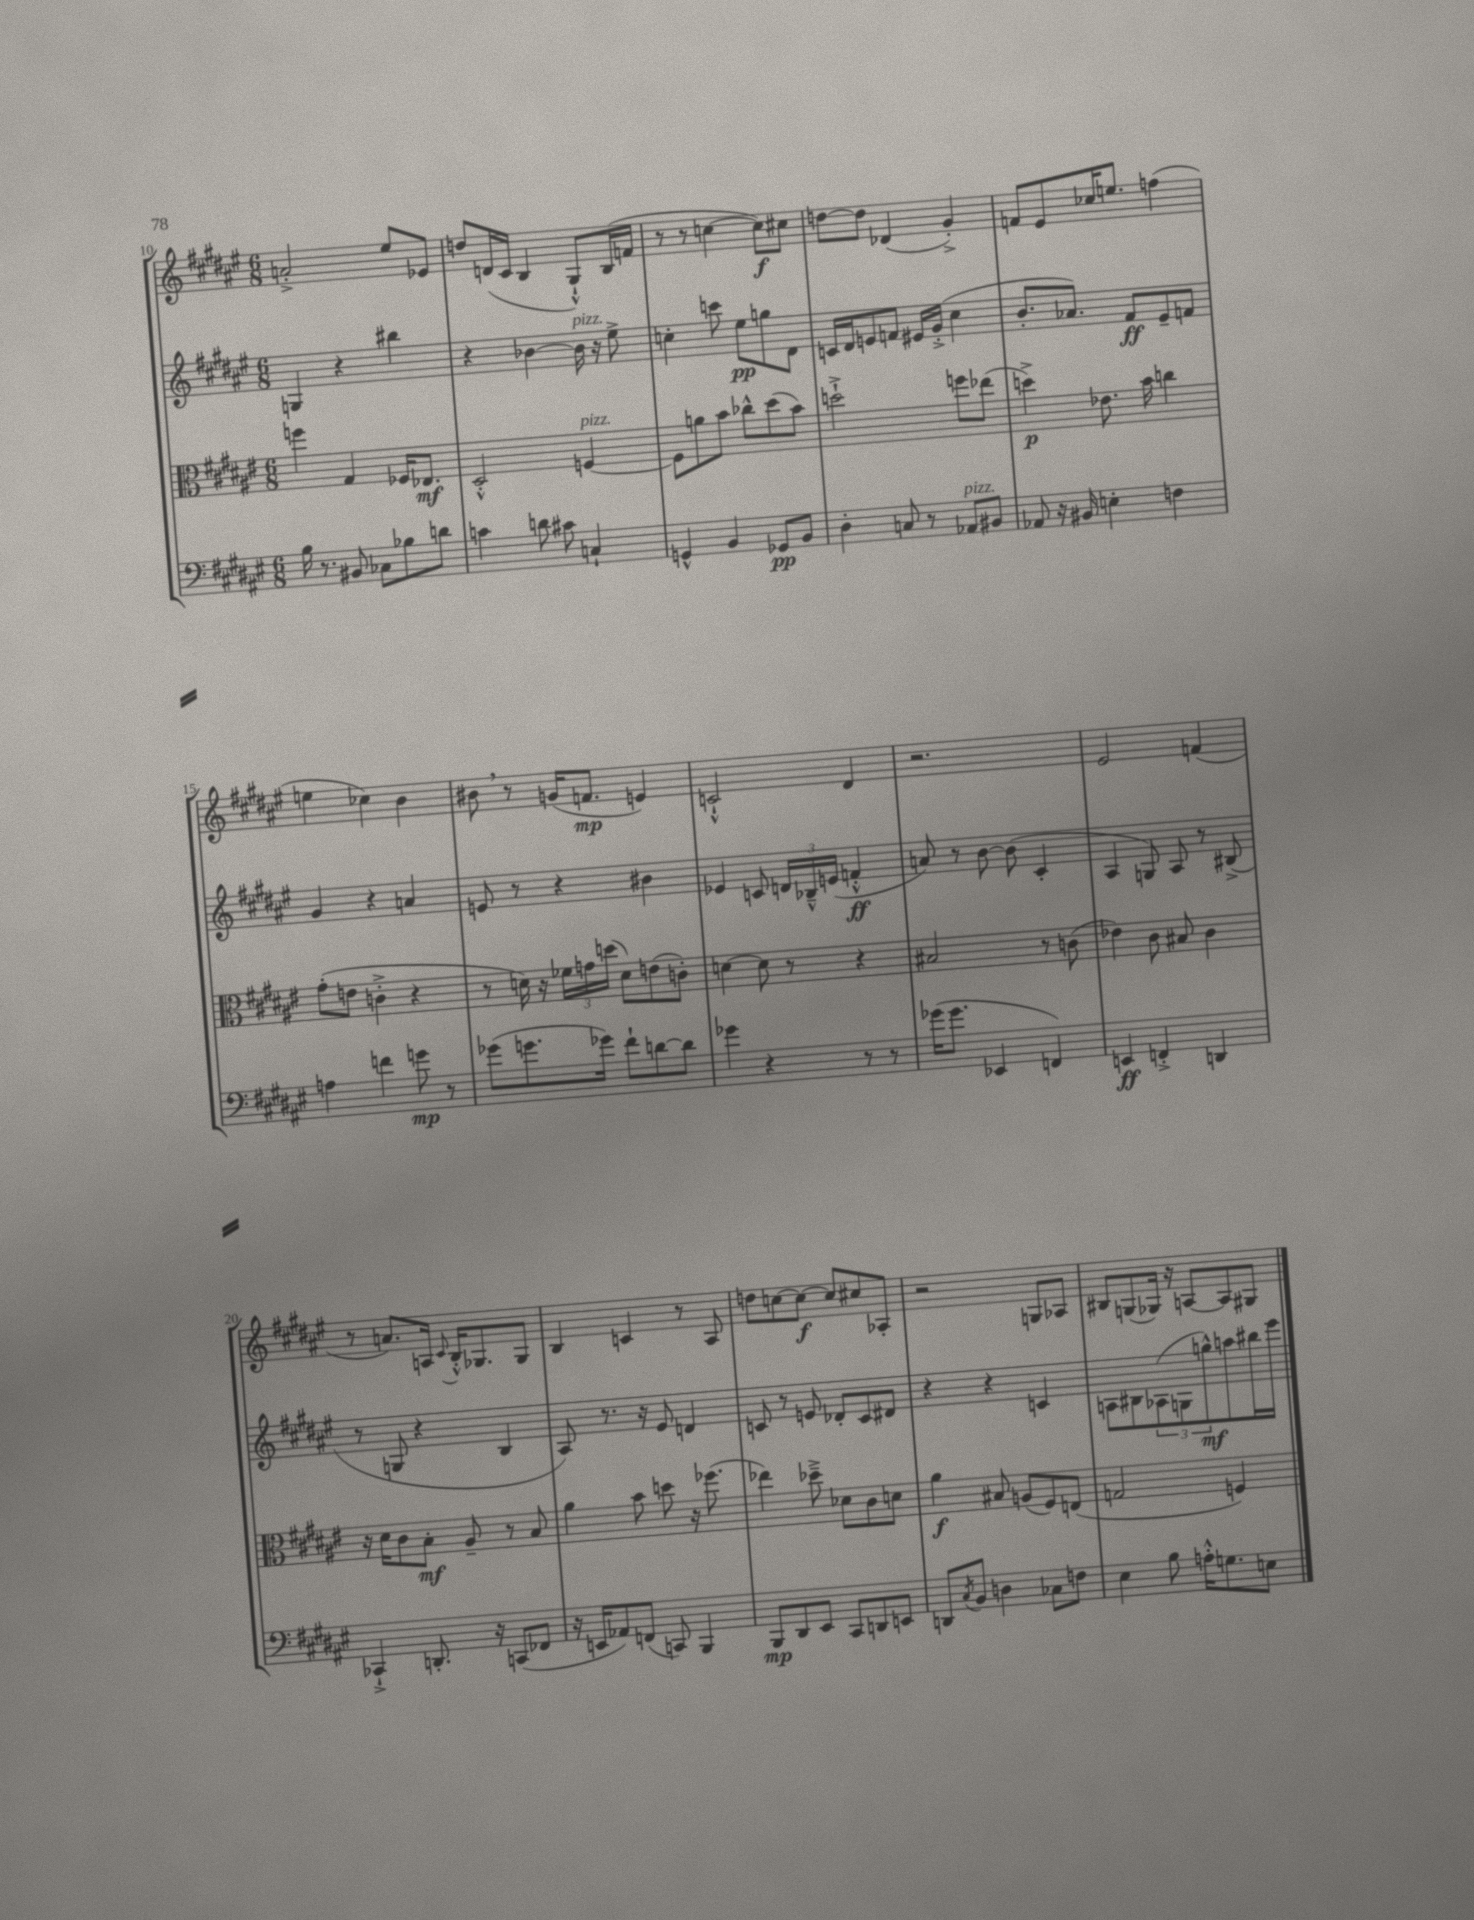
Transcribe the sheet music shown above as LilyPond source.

<<
\new StaffGroup <<
\new Staff = "s0" {
    \clef treble \key fis \major \numericTimeSignature \time 6/8
    a'2-.-> eis''8 ees'8 |
    d''8 d'16( cis'16 b4 gis8-!-^) b16( f'16 |
    r8 r8 c''4~ c''8\f) cis''8 |
    d''8~ d''8 des'4( gis'4-.->) |
    f'8 eis'8 ces''16 e''8. f''4( |
    e''4 ces''4) b'4 |
    bis'8 \breathe r8 g'16( f'8.\mp e'4) |
    c'2-!-^ dis'4 |
    r2. |
    eis'2 f'4( |
    r8 a'8.) a16 \appoggiatura { cis'8 } b16-.-^ ges8. ges8 |
    b4 c'4 r8 ais8 |
    d''8 c''8~ c''8~\f c''8 cis''8 aes8-. |
    r2 g8 aes8 |
    bis8 g8( ges16) r16 a8~ a8 gis8 \bar "|." |
}
\new Staff = "s1" {
    \clef treble \key fis \major \numericTimeSignature \time 6/8
    g4 r4 bis''4 |
    r4 bes'4~ bes'16^\markup { \italic "pizz." } r16 eis''8-> |
    c''4-. c'''8 eis''8\pp g''8 dis'8 |
    c'16 dis'16 e'8 f'8 eis'16 gis'16-.->( cis''4 |
    b'8.-. aes'8.) fis'8\ff eis'8-- f'8 |
    gis'4 r4 a'4 |
    e'8 r8 r4 bis'4 |
    ees'4 c'8 \tuplet 3/2 { d'16 bes16---^ e'16( } f'4-.-^\ff |
    a'8) r8 b'8~ b'8( cis'4-. |
    ais4 g8) ais8 r8 bis8->( |
    r8 g8 r4 b4 |
    ais8) r8. r16 eis'8 d'4 |
    c'8 r8 e'8 des'8-. c'8 dis'8 |
    r4 r4 c'4 |
    a8 bis8 \tuplet 3/2 { aes8( g8 g''8-^\mf) } a''8 bis''16 eis'''16 \bar "|." |
}
\new Staff = "s2" {
    \clef alto \key fis \major \numericTimeSignature \time 6/8
    f''4 gis4 fes16 ees8.\mf |
    dis2-.-^ f4~^\markup { \italic "pizz." } |
    f8 a'8 b'8 ces''8-^ dis''8( b'8) |
    d''2-!-> f''8 ees''8( |
    d''4->\p) ees'8. b'16 c''4 |
    gis'8-.( e'8 c'4-.-> r4 |
    r8 d'16) r16 \tuplet 3/2 { fes'16 g'16 d''16( } d'8) e'8( c'8-.) |
    d'4~ d'8 r8 r4 |
    bis2 r8 c'8( |
    ees'4) cis'8 bis8 cis'4 |
    r16 dis'16 cis'8 b8-.\mf ais8-- r8 b8 |
    ais'4 b'8 d''8 r16 fes''8.( |
    ees''4) des''8---> des'8 cis'8 d'8 |
    ais'4\f bis8 a8( fis8) e8( |
    g2 f4) \bar "|." |
}
\new Staff = "s3" {
    \clef bass \key fis \major \numericTimeSignature \time 6/8
    b16 r8. bis,8 ces8 bes8 d'8 |
    c'4 d'8 cis'8 c4-! |
    g,4-^ b,4 ges,8\pp b,8 |
    dis4-. c8 r8 aes,8^\markup { \italic "pizz." } bis,8 |
    aes,8 r16 bis,16 e4-. f4 |
    a4 f'4 g'8\mp r8 |
    ges'8( g'8. ges'16) fis'8-! d'8~ d'8 |
    ges'4 r4 r8 r8 |
    ges'16( ges'8. ees,4 f,4) |
    e,4\ff f,4-.-> d,4 |
    ces,4-!-> d,8.-. r16 c,8( fes,8 |
    r16 e,16 aes,8) f,8( c,8) b,,4 |
    b,,8\mp dis,8 eis,8 cis,8 d,8 e,8 |
    d,8 \acciaccatura { cis8 } b,8 d4 ces8 f8 |
    eis4 b8 a16-.-^ g8. e8 \bar "|." |
}
>>
>>
\layout { \context { \Score currentBarNumber = #10 } }
